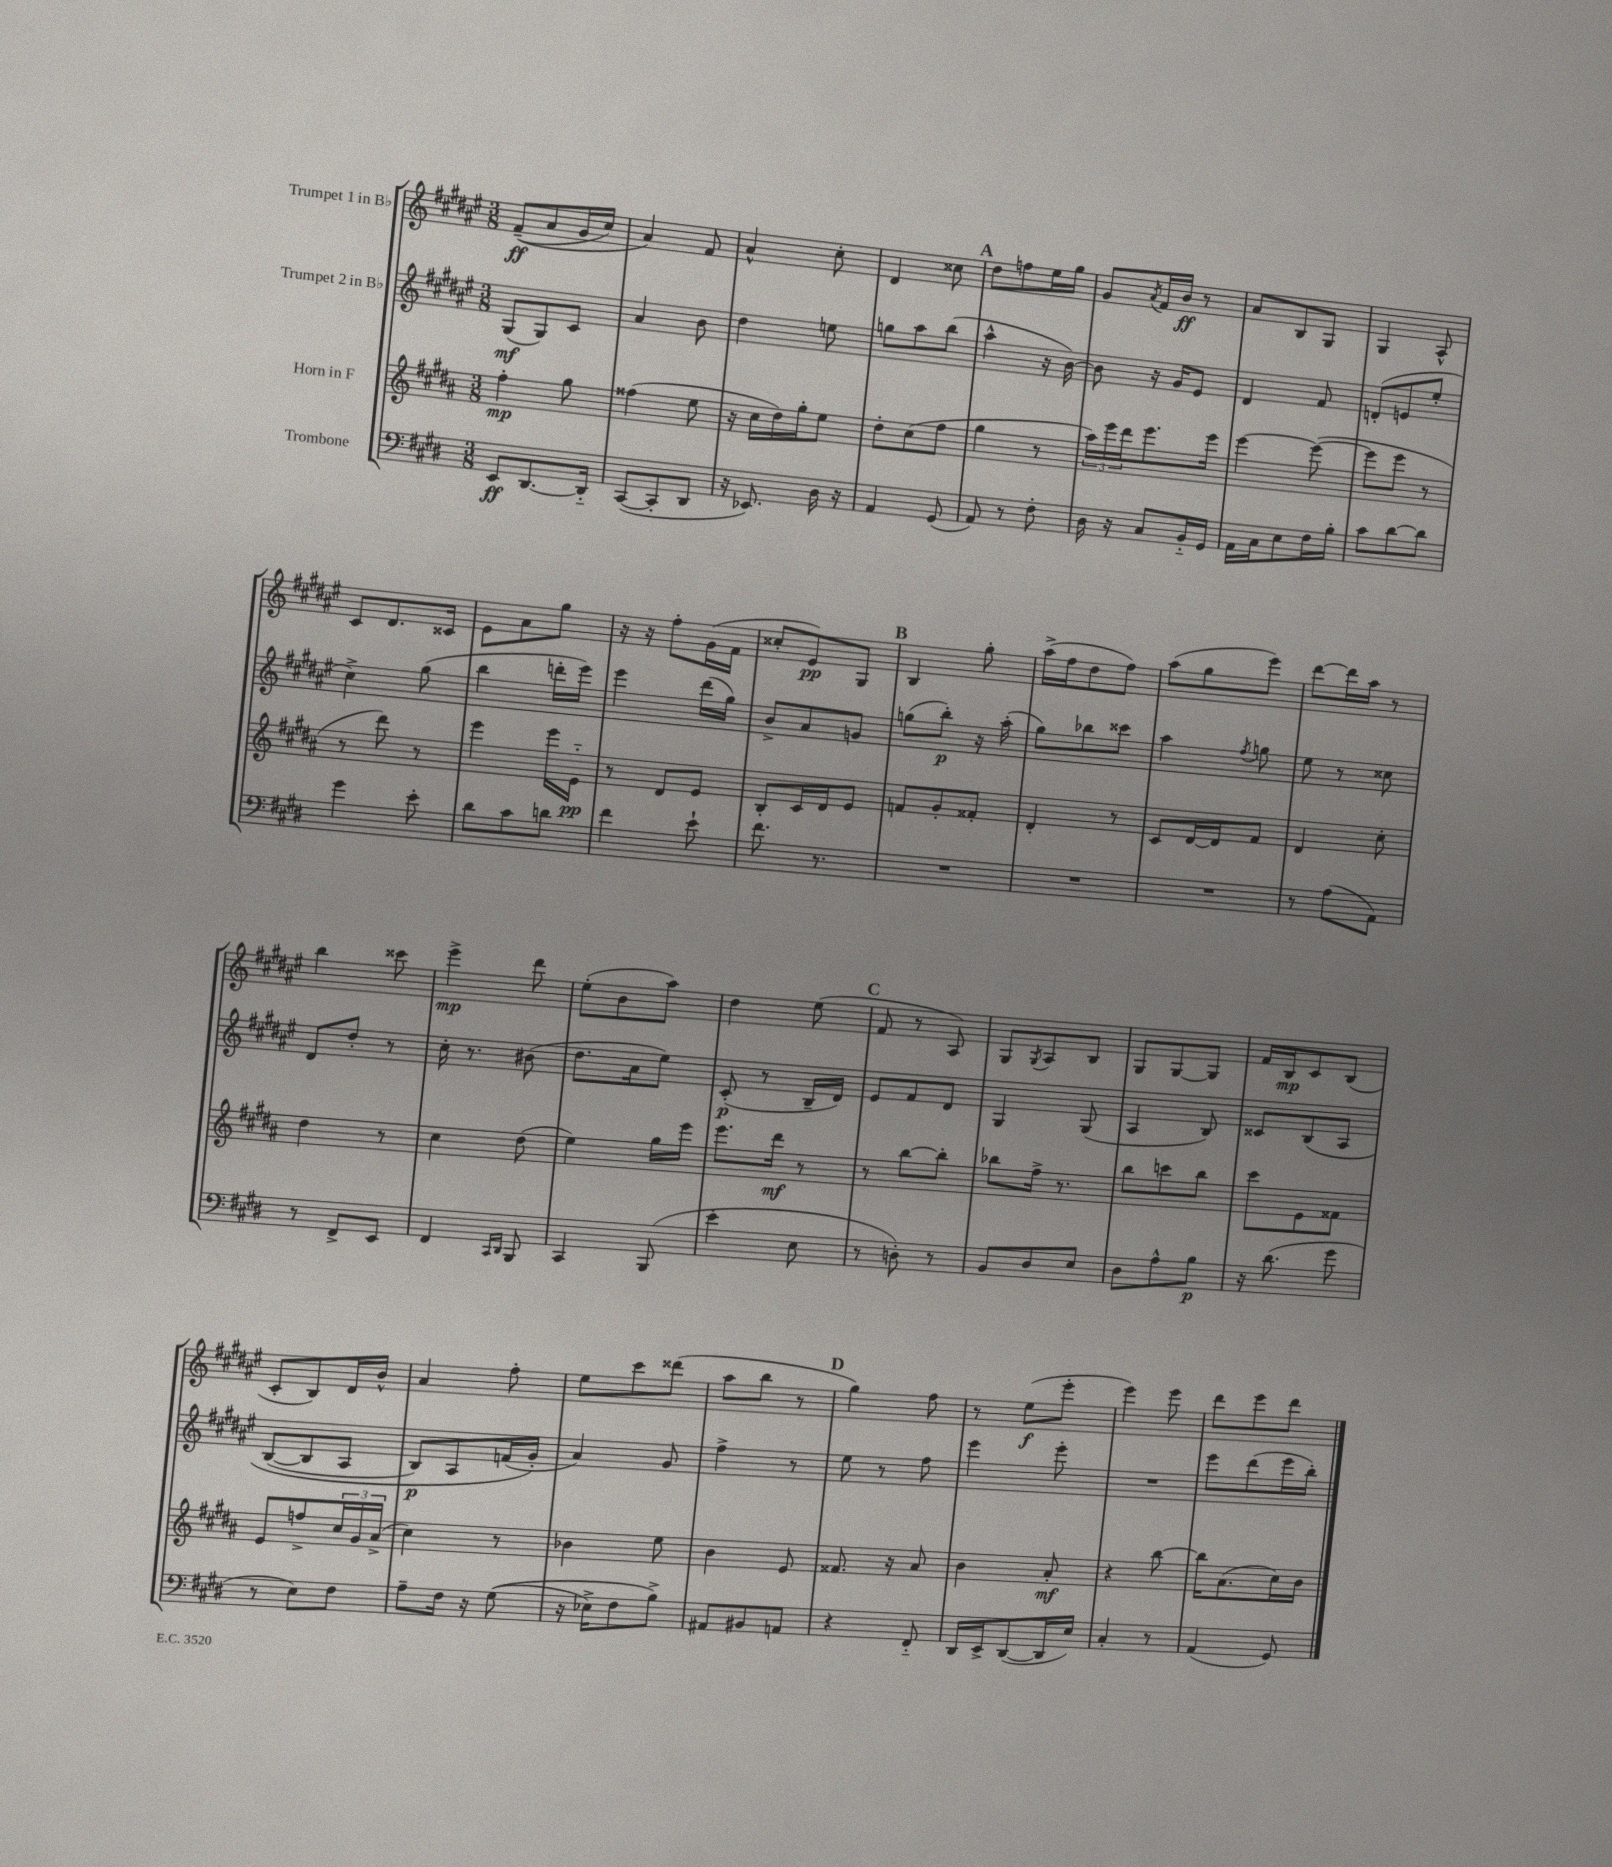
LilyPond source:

<<
\new StaffGroup <<
\new Staff = "s0" \with { instrumentName = "Trumpet 1 in Bb" } {
    \clef treble \key fis \major \numericTimeSignature \time 3/8
    fis'8--\ff(\( ais'8 gis'16 cis''16) |
    ais'4\) fis'8 |
    ais'4-^ cis''8-. |
    dis'4 cisis''8 |
    \mark \markup { \bold "A" } dis''8 f''8 eis''16 gis''16 |
    gis'8 \acciaccatura { ais'8 } fis'16 b'16\ff r8 |
    ais'8 b8 gis8 |
    gis4 ais8-^ |
    cis'8 dis'8. cisis'16 |
    eis'8 ais'8 gis''8 |
    r16 r16 fis''8-. gis'16( fis'16 |
    cisis''8-. eis'8\pp) gis8 |
    \mark \markup { \bold "B" } b4 gis''8-. |
    ais''16->( fis''16 dis''8 fis''8) |
    ais''8( gis''8 eis'''8) |
    dis'''8~ dis'''16 ais''16 r8 |
    b''4 cisis'''8 |
    eis'''4->\mp dis'''8 |
    eis''8-.( b'8 ais''8) |
    dis''4 eis''8( |
    \mark \markup { \bold "C" } fis'8 r8 ais8) |
    gis8 \acciaccatura { gis8 } ais8 b8 |
    gis8 gis8~ gis8 |
    fis'16 b16\mp cis'8 b8( |
    cis'8-. b8) dis'16 b'16-^ |
    ais'4 fis''8-. |
    eis''8 cis'''8 disis'''8( |
    ais''8 b''8 r8 |
    \mark \markup { \bold "D" } gis''4) fis''8 |
    r8 eis''8\f( eis'''8-. |
    eis'''4) eis'''8 |
    dis'''8 eis'''8 dis'''8 \bar "|." |
}
\new Staff = "s1" \with { instrumentName = "Trumpet 2 in Bb" } {
    \clef treble \key fis \major \numericTimeSignature \time 3/8
    gis8\mf( gis8) cis'8 |
    ais'4 b'8 |
    dis''4 e''8 |
    g''8 ais''8 b''8( |
    \mark \markup { \bold "A" } ais''4-^ r16 b'16~) |
    b'8 r16 gis'16 eis'8 |
    dis'4 fis'8 |
    d'8-.( e'8 eis''8-. |
    cis''4->) gis''8( |
    b''4 d'''16-. eis'''16) |
    eis'''4 dis'''16( gis''16) |
    b'8-> ais'8 g'8 |
    \mark \markup { \bold "B" } g''8( b''8-.\p) r16 ais''16-.( |
    gis''8) bes''8 cisis'''8 |
    ais''4 \acciaccatura { fis''8 } g''8 |
    eis''8 r8 cisis''8 |
    dis'8 dis''8-. r8 |
    cis''16-. r8. bis'8( |
    dis''8. ais'16 eis''8) |
    cis'8-.\p( r8 b16-- dis'16) |
    \mark \markup { \bold "C" } eis'8 fis'8 dis'8 |
    gis4 gis8( |
    ais4 b8) |
    cisis'8 b8\( ais8 |
    b8~( b8 ais8 |
    b8\p) ais8 f'16( gis'16-.\) |
    ais'4) gis'8 |
    fis''4-> r8 |
    \mark \markup { \bold "D" } eis''8 r8 fis''8 |
    eis'''4 eis'''8-. |
    R4. |
    eis'''8 dis'''8( eis'''16 b''16-.) \bar "|." |
}
\new Staff = "s2" \with { instrumentName = "Horn in F" } {
    \clef treble \key b \major \numericTimeSignature \time 3/8
    fis''4-.\mp gis''8 |
    fisis''4( e''8 |
    r16 cis''16 dis''16) gis''16-. e''8 |
    dis''8-. cis''8( fis''8 |
    \mark \markup { \bold "A" } gis''4 r8 |
    \tuplet 3/2 { ais''16) e'''16 dis'''16 } e'''8. e'''16 |
    e'''4~ e'''8~( |
    e'''8 e'''8 r8 |
    r8 dis'''8) r8 |
    e'''4 e'''16 e'16-_\pp |
    r8 dis'8 e'8 |
    b8-. cis'16 dis'16 e'8 |
    \mark \markup { \bold "B" } f'8 gis'8-. fisis'8-. |
    dis'4-. r8 |
    cis'8 dis'16~ dis'16 fis'8 |
    dis'4 cis''8-. |
    dis''4 r8 |
    cis''4 dis''8( |
    e''4) gis''16 e'''16 |
    e'''8. dis'''16\mf r8 |
    \mark \markup { \bold "C" } r8 b''8~ b''8-. |
    bes''8 fis''16-> r8. |
    b''8 c'''8 b''8 |
    cis'''8 e'8 fisis'8 |
    e'8 f''8-> \tuplet 3/2 { cis''16 gis'16 ais'16->( } |
    cis''4) r8 |
    bes'4 e''8 |
    b'4 e'8 |
    \mark \markup { \bold "D" } fisis'8. r16 ais'8 |
    b'4 ais'8-.\mf |
    r4 b''8~ |
    b''16 ais'8.( cis''16) b'16 \bar "|." |
}
\new Staff = "s3" \with { instrumentName = "Trombone" } {
    \clef bass \key e \major \numericTimeSignature \time 3/8
    e,8\ff dis,8.~ dis,16-_ |
    cis,8~( cis,8-. dis,8 |
    r16 ees,8.) dis16 r16 |
    a,4 gis,8( |
    \mark \markup { \bold "A" } a,8) r8 fis8-. |
    dis16 r16 cis8 b,16-_ gis,16 |
    a,16 cis16 e8 fis16 b16-. |
    cis'8 dis'8~ dis'8 |
    gis'4 e'8-. |
    dis'8 cis'8 d'8 |
    fis'4 e'8-! |
    fis'8. r8. |
    \mark \markup { \bold "B" } R4. |
    R4. |
    R4. |
    r8 a8( a,8) |
    r8 fis,8-> e,8 |
    fis,4 \grace { cis,16 dis,16 } b,,8 |
    cis,4 b,,8( |
    e'4-. e8 |
    \mark \markup { \bold "C" } r8 d8-.) r8 |
    b,8 dis8 e8 |
    dis8 a8-^ b8\p |
    r16 dis'8.( gis'8 |
    r8 e8) fis8 |
    a8-- fis16 r16 gis8(\( |
    r16 ees16->) fis8 b8->\) |
    ais,8 bis,8 a,8 |
    \mark \markup { \bold "D" } r4 fis,8-_ |
    dis,16 e,16-> dis,8~( dis,16 e16) |
    cis4-. r8 |
    a,4( gis,8) \bar "|." |
}
>>
>>
\layout { \context { \Score \remove "Bar_number_engraver" } }
